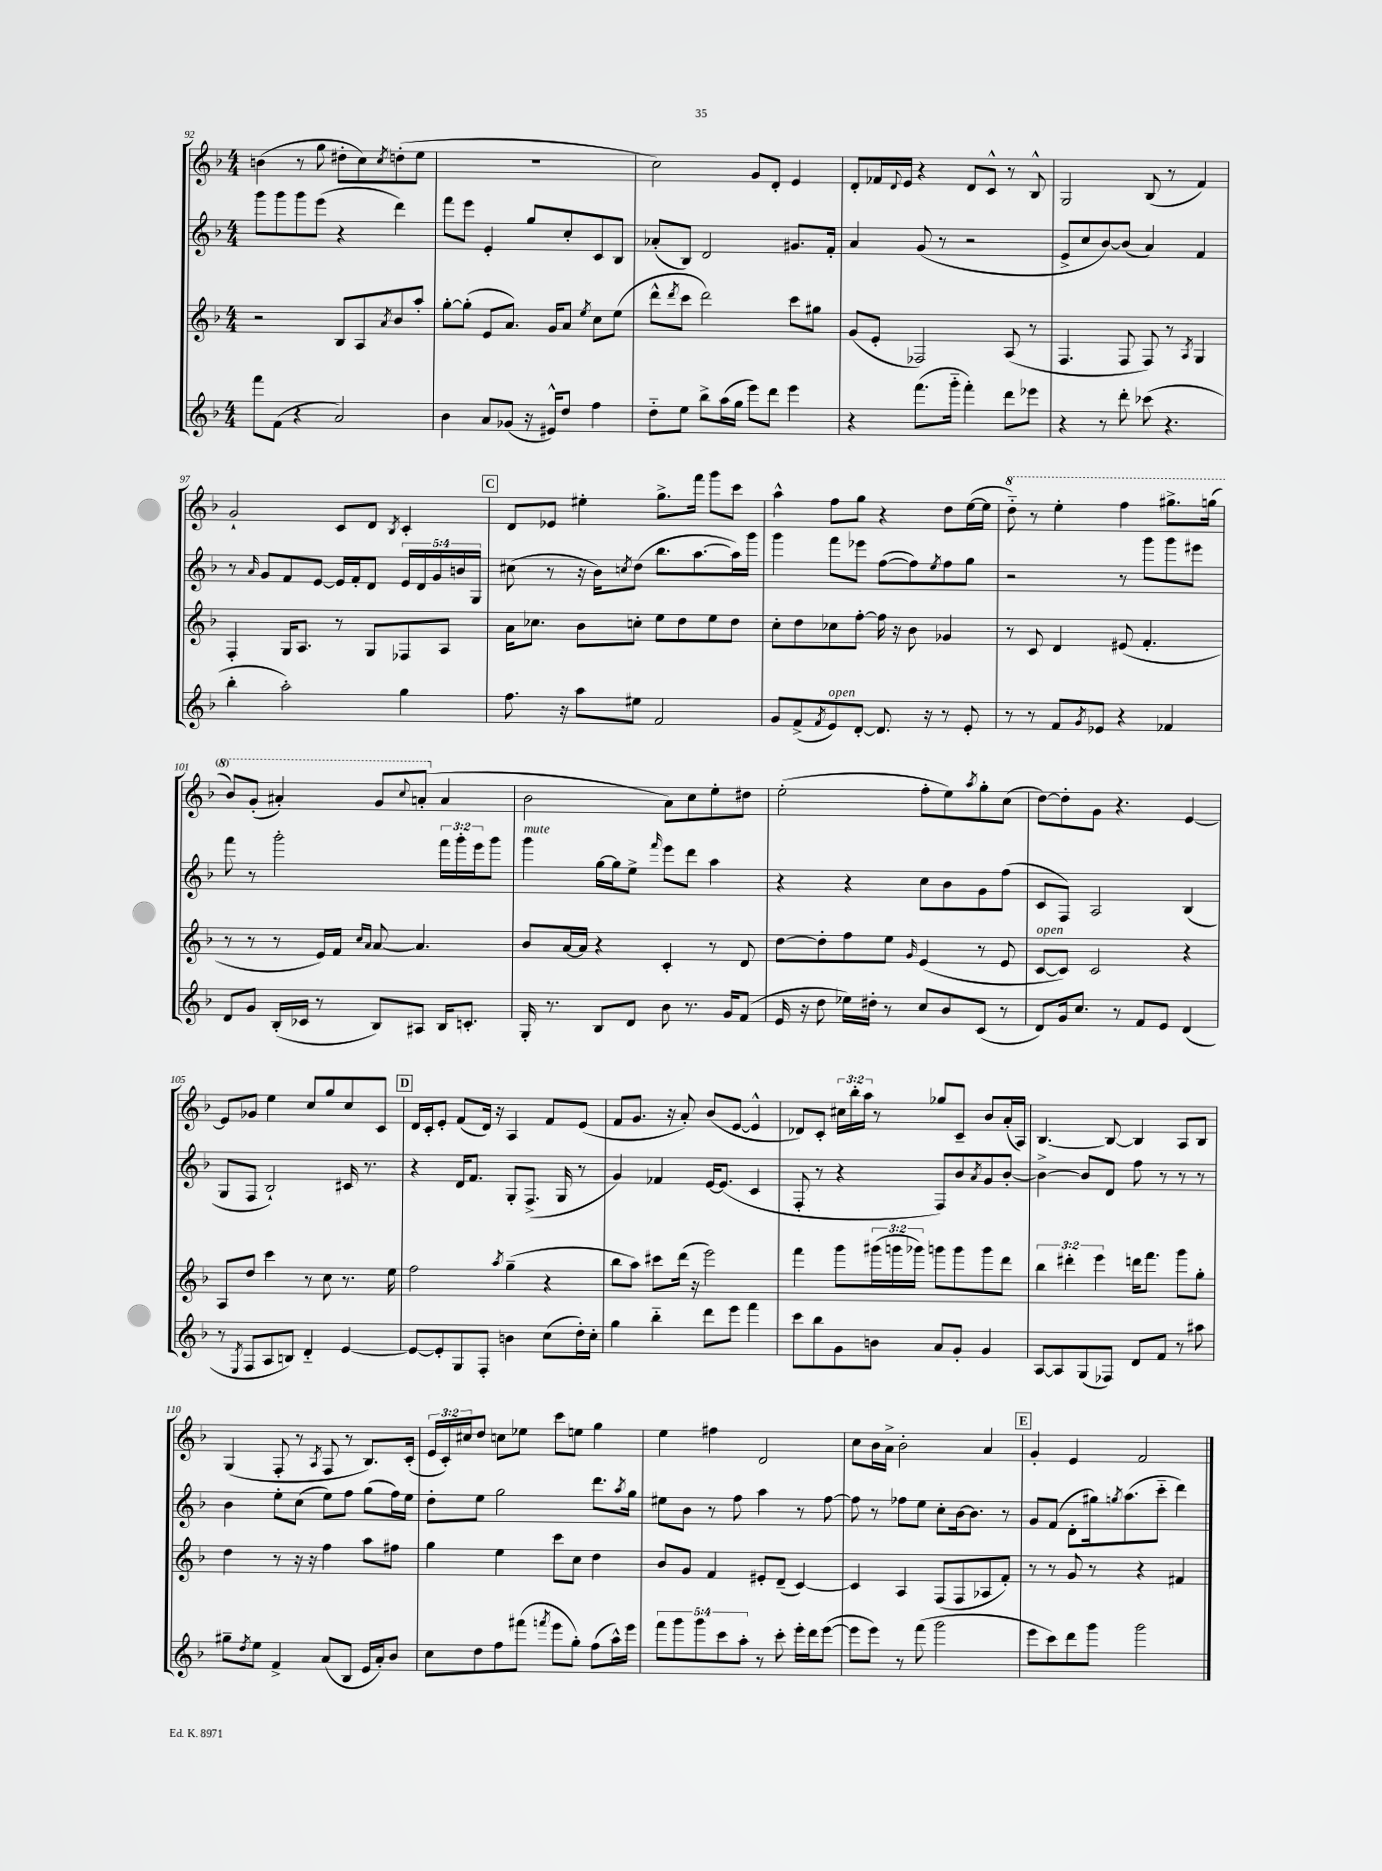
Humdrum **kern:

**kern	**kern	**kern	**kern
*staff4	*staff3	*staff2	*staff1
*clefG2	*clefG2	*clefG2	*clefG2
*k[b-]	*k[b-]	*k[b-]	*k[b-]
*M4/4	*M4/4	*M4/4	*M4/4
8fff\L	2r	8ggg\L	(4b\
(8f\J	.	8ggg\	.
4r	.	8ggg\	8r
.	.	(8eee\J	8gg\
2a/)	8B-/L	4r	8dd#'\L
.	8A/	.	8cc\)
.	8qa/	.	8qcc/
.	8b-/	4ddd\)	(8dd'\
.	8aa'/J	.	8ee\J
=	=	=	=
4b-\	[8gg'\L	8fff\L	1r
.	(8gg'\]J	8eee\J	.
8a/L	8e/L	4e'/	.
(8g-/J	8.a/J)	.	.
16r	.	8gg/L	.
16e#^^/LK)	16g/LK	.	.
8dd/J	8a/J	8cc'/	.
.	8qee/	.	.
4ff\	8cc\L	8c/	.
.	(8ee\J	8B-/J	.
=	=	=	=
8dd'~\L	8ddd^^\L	(8a-'/L	2cc\)
.	8qddd/	.	.
8ee\J	8ccc\J	8B-/J)	.
8bb-^\L	2ddd\)	2d/	.
(16aa\L	.	.	.
16gg\JJ	.	.	.
8eee\L)	.	.	8g/L
8ddd\J	.	.	8d'/J
4eee\	8ccc\L	8.g#/L	4e/
.	8gg#\J	.	.
.	.	16f'/Jk	.
=	=	=	=
4r	(8g/L	4a/	8d'/L
.	8e'/J	.	16f-/L
.	.	.	8qqd/
.	.	.	16e/JJ
(8.fff\L	2F-/)	(8g/	4r
.	.	8r	.
16ggg'~\Jk	.	.	.
4fff'\)	.	2r	8d/L
.	.	.	8c^^/J
8ddd\L	(8A/	.	8r
8eee-\J	8r	.	8B-^^/
=	=	=	=
4r	4.F/	8e^/L	2G/
.	.	8cc/	.
8r	.	[8b-/)	.
8ddd'\	8F/	(8b-/]J	.
(8ccc-\	8F/)	4a/)	(8B-/
4.r	8r	.	8r
.	8qA/	.	.
.	4G/	4f/	4f/)
=	=	=	=
4bb-'\	4F'/	8r	2g`/
.	.	16qqa/	.
.	.	8g/L	.
2aa'\)	16G/LK	8f/	.
.	8.A/J	.	.
.	.	[8e/J	.
.	8r	16e/]LL	8c/L
.	.	16f'/J	.
.	8G/L	8d/J	8d/J
.	.	.	8qB-/
4gg\	8F-/	20e/LL	4c'/
.	.	20d/	.
.	.	20g/	.
.	8A/J	.	.
.	.	20b/	.
.	.	20G/JJ	.
=	=	=	=
8.ff\	16a\LK	(8cc#\	8d/L
.	8.cc-\J	.	.
.	.	8r	8e-/J
16r	.	.	.
8aa\L	8b-\L	16r	4ee#'\
.	.	16b-\LK)	.
.	.	8qcc/	.
8ee#\J	8cc'\J	(8dd\J	.
2f/	8ee\L	8.bb-\L	8.gg^\L
.	8dd\	.	.
.	.	[8.aa\	16fff\Jk
.	8ee\	.	8ggg\L
.	8dd\J	16aa\]L)	8ccc\J
.	.	16ggg\JJ	.
=	=	=	=
8g/L	8cc'\L	4ggg\	4aa^^\
(8f^/	8dd\	.	.
8qf/	.	.	.
8e/)	8cc-\	8fff\L	8ff\L
[8d'/J	[8ff'\J	8eee-\J	8gg\J
8.d/]	16ff\]	([8ff\L	4r
.	16r	.	.
.	8b-\	8ff\])	.
16r	.	.	.
.	.	8qee/	.
8r	4g-/	8ff\	8dd\L
8e'/	.	8gg\J	([16ee\L
.	.	.	16ee\]JJ
=	=	=	=
8r	8r	2r	8ddd'~\)
8r	8c/	.	8r
8f/L	4d/	.	4eee'\
8qg/	.	.	.
8e-/J	.	.	.
4r	(8e#/	8r	4fff\
.	4.f'/	8ggg\L	.
4f-/	.	8ggg\	8.ggg#^\L
.	.	8eee#\J	.
.	.	.	(16ggg\Jk
=	=	=	=
8d/L	8r	8fff\	8bb-/L)
8g/J	8r	8r	(8gg'/J
(16B-'/LL	8r	2ggg'\	4aa#'/)
16c-/JJ	.	.	.
8r	16e/LL)	.	.
.	16f/JJ	.	.
.	16qqcc/LL	.	.
.	16qqa/JJ	.	.
8B-/L)	[8a/	.	8gg/L
.	.	.	8qqccc/
8A#/J	4.a/]	.	(8aa'/J
16B-/LK	.	24fff\LL	4a/
.	.	24ggg'\	.
8.c'/J	.	.	.
.	.	24eee\J	.
.	.	8ggg\J	.
=	=	=	=
16G'/	8b-/L	4ggg\	2b-\
8.r	.	.	.
.	[16a/L	.	.
.	16a/]JJ	.	.
8B-/L	4r	[16gg\LL	.
.	.	16gg\]J	.
8d/J	.	8ee^\J	.
.	.	16qqfff/	.
8b-\	4c'/	8eee\L	8a\L)
8.r	.	8ddd\J	8cc\
.	8r	4aa\	8ee'\
16g/LK	.	.	.
(8f/J	8d/	.	8dd#\J
=	=	=	=
16e/	[8dd\L	4r	(2ee'\
16r	.	.	.
8dd\	8dd'\]	.	.
16ee-\LL)	8ff\	4r	.
16dd#'\JJ	.	.	.
8r	8ee\J	.	.
.	16qqg/	.	.
8cc/L	(4e/	8cc\L	8ff'\L
8b-/	.	8b-\	8ee\)
.	.	.	8qaa/
(8c/J	8r	8g\	8gg'\
8r	8e/	(8ff\J	(8cc\J
=	=	=	=
8d/L)	[8c/L	8c/L	[8dd\L)
16g/k	8c/]J)	8F/J)	8dd'\]
8.cc/J	.	.	.
.	2c/	2A/	8g\J
8r	.	.	4.r
8f/L	.	.	.
8e/J	.	.	.
(4d/	4r	(4B-/	[4e/
=	=	=	=
8r	8A/L	8G/L	8e/]L
8qE/	.	.	.
8F/L	8dd/J	8F/J	8g-/J
8A/	4ccc\	2B-`/)	4ee\
8B/J)	.	.	.
4d'~/	8r	.	8cc/L
.	8cc\	.	8gg/
[4e/	8.r	16c#/	8cc/
.	.	8.r	.
.	.	.	8c/J
.	16ee\	.	.
=	=	=	=
8e/_L	2ff\	4r	16d/LL
.	.	.	16c'/J
8e'/]	.	.	8e'/J
8G/	.	16d/LK	(8f/L
.	.	8.f/J	.
8F'/J	.	.	16d/Jk)
.	.	.	16r
.	8qaa/	.	.
4b\	(4gg~\	8G'/L	4A/
.	.	(8.F^/J	.
(8cc\L	4r	.	8f/L
.	.	16G/	.
16dd'\L)	.	8r	(8e/J
16cc'\JJ	.	.	.
=	=	=	=
4gg\	8bb-\L	4g/)	8f/L
.	8aa\J)	.	8.g/J
4bb-'~\	8ccc#\L	4f-/	.
.	.	.	16r
.	(16ddd\Jk	.	8a'/)
.	16r	.	.
8ddd\L	2eee\)	[16e/LK	(8b-/L
.	.	(8.e/]J	.
8eee\J	.	.	[8e/J
4fff\	.	4c/	4e^^/]
=	=	=	=
8ccc\L	4fff\	8F'/	8d-/L)
8bb-\	.	8r	8c'/J
8g\	8ggg\L	4r	24cc#\LL
.	.	.	24bb-'\
.	.	.	24aa\JJ
8b\J	(24ggg#\L	.	8r
.	24ggg\	.	.
.	24ggg-\JJ)	.	.
8a/L	8ggg\L	8F/L)	8gg-/L
8g'/J	8ggg\	8b-/	8c~/J
.	.	8qa/	.
4g/	8ggg\	8g/	8b-/L
.	8ddd\J	[8b-'/J	(16a'/L
.	.	.	16A/JJ)
=	=	=	=
[8A/L	6bb-\	4b-^\_	[4.B-/
8A/]	.	.	.
.	6ddd#'\	.	.
(8G/	.	8b-/]L	.
.	6eee\	.	.
8F-/J)	.	8d/J	8B-/_
8d/L	16ddd\LK	8ff\	4B-/]
.	8.fff\J	.	.
8f/J	.	8r	.
8r	8ggg\L	8r	8A/L
8aa#\	8gg'\J	8r	8B-/J
=	=	=	=
8gg#~\L	4dd\	4b-\	(4G/
8qdd/	.	.	.
8ee\J	.	.	.
4f^/	8r	8ee'\L	8F'/
.	16r	(8cc\J	8r
.	16r	.	.
.	.	.	8qA/
(8a/L	4ff\	8ee\L)	8F/
8B-/J	.	8ff\J	8r
16e/LL	8aa\L	(8gg\L	8.B-/L)
16a'/J)	.	.	.
8b-/J	8ff#\J	16ff\L)	.
.	.	16ee\JJ	(16c'/Jk
=	=	=	=
8cc\L	4gg\	8dd'\L	24e/LL
.	.	.	24c'/)
.	.	.	24cc#/J
8dd\	.	8ee\J	8dd/J
8ff\	4ee\	2gg\	8cc\L
(8fff#\J	.	.	8ee-\J
8qfff/	.	.	.
8eee\L	8ccc\L	.	8ccc\L
8gg'\J)	8cc\J	.	8ee\J
(8ff\L	4dd\	8.ddd\L	4gg\
16aa^^\L)	.	.	.
.	.	8qaa/	.
16eee\JJ	.	16gg\Jk	.
=	=	=	=
10fff\L	8b-/L	8ee#\L	4ee\
10ggg\	.	.	.
.	8g/J	8b-\J	.
10ggg\	.	.	.
.	4f/	8r	4ff#\
10ccc\	.	.	.
.	.	8ff\	.
10aa'\J	.	.	.
8r	8e#'/L	4aa\	2d/
8ccc'\	(8d~/J	.	.
16eee'\LL	[4c/)	8r	.
16ddd\J	.	.	.
([8eee\J	.	[8ff\	.
=	=	=	=
8eee\]L	4c/]	8ff\]	8cc\L
8eee\J)	.	8r	16b-\L
.	.	.	16a^\JJ
8r	4A/	8ff-\L	2b-'\
(8fff\	.	8ee\J	.
2ggg\	(8F/L	8cc'\L	.
.	8F/	[16b-\k	.
.	.	8.b-\]J	.
.	8A-/	.	4a/
.	8f'/J)	8r	.
=	=	=	=
8eee\L	8r	8g/L	4g'/
8ccc\)	8r	(8f/J	.
8ddd\	8g/	8d'\L	4e/
8ggg\J	8r	16gg#\k)	.
.	.	8qgg/	.
.	.	(8.aa\	.
2ggg\	4r	.	2f/
.	.	8ccc'~\J	.
.	4f#/	4ddd\)	.
==	==	==	==
*-	*-	*-	*-
